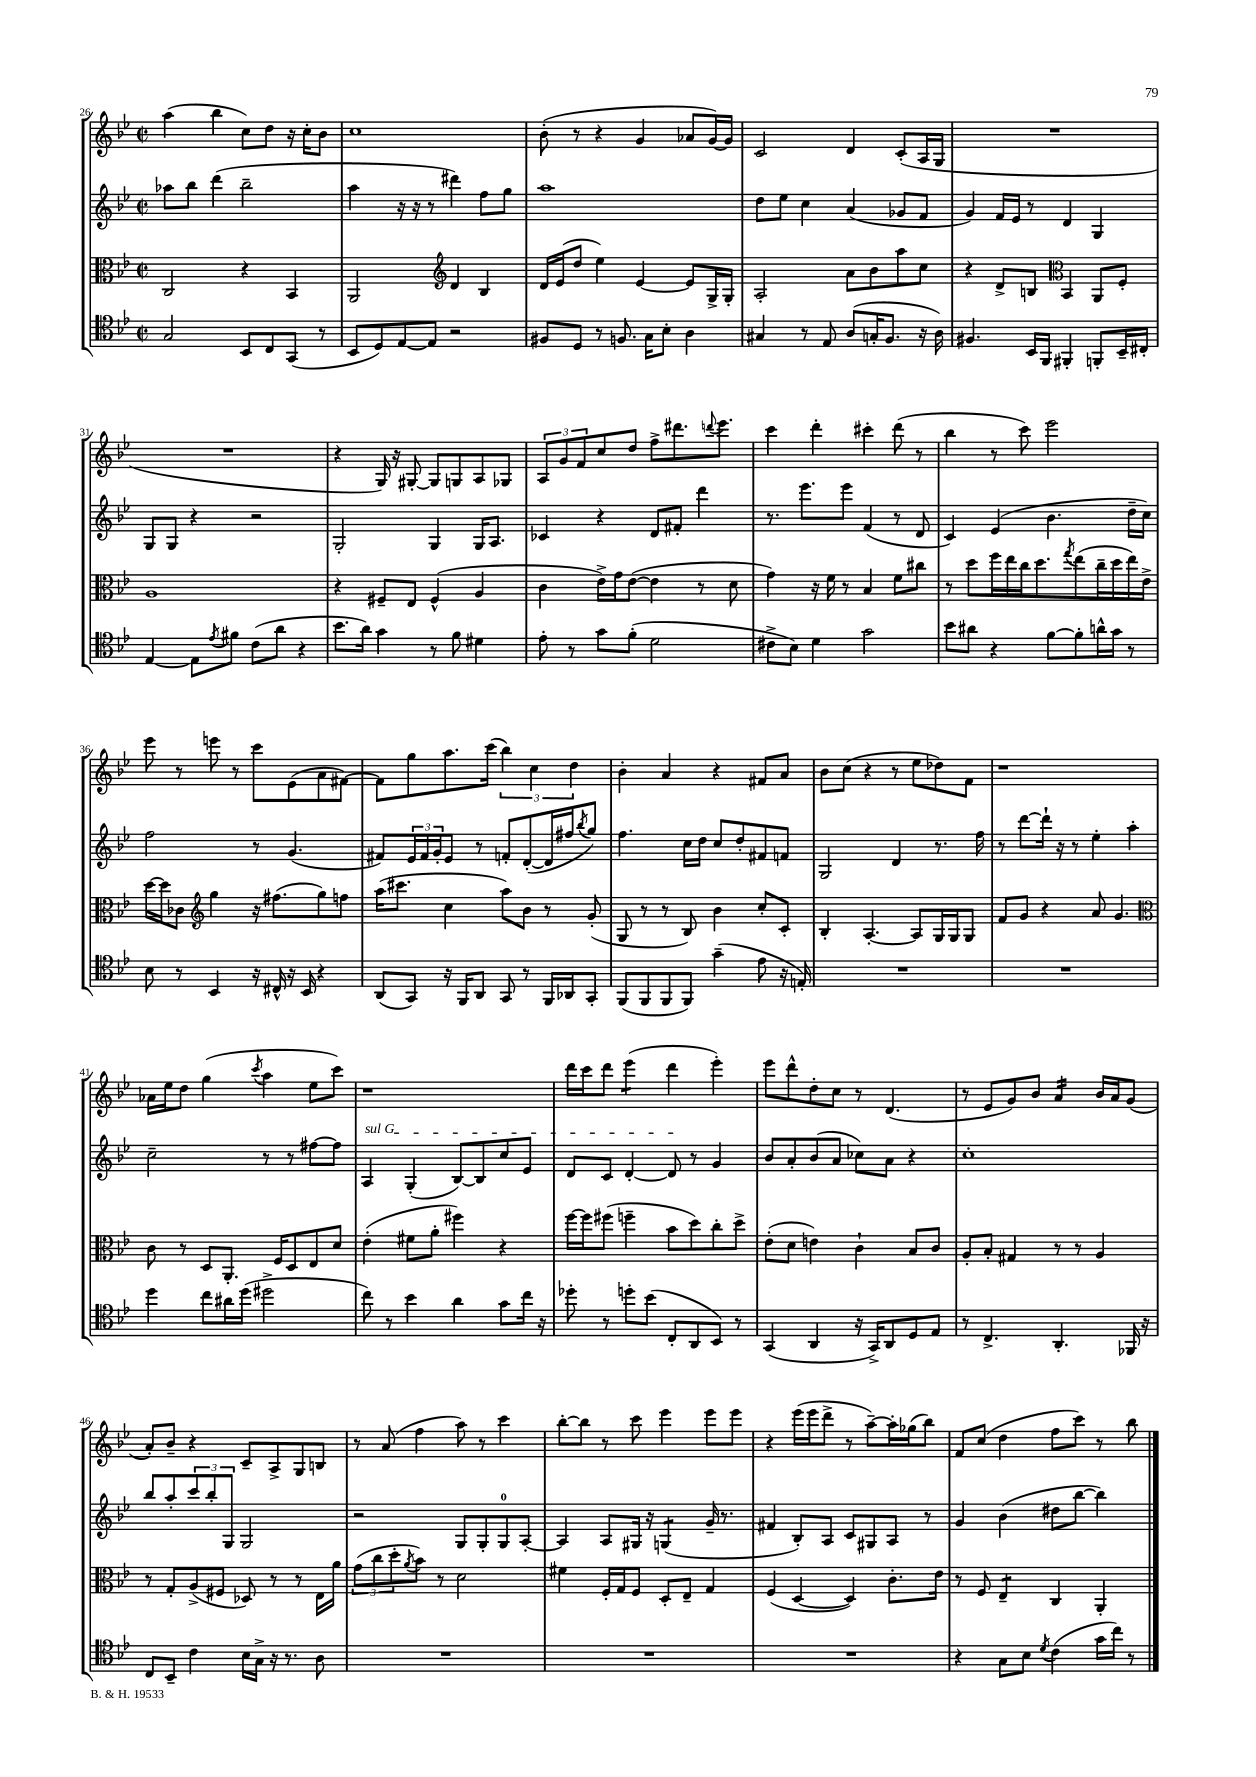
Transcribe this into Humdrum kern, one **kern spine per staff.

**kern	**kern	**kern	**kern
*staff4	*staff3	*staff2	*staff1
*clefC4	*clefC3	*clefG2	*clefG2
*k[b-e-]	*k[b-e-]	*k[b-e-]	*k[b-e-]
*M2/2	*M2/2	*M2/2	*M2/2
*met(c|)	*met(c|)	*met(c|)	*met(c|)
2G	2C	8aa-	(4aa
.	.	8bb-	.
.	.	(4ddd	4bb-
8BB-	4r	2bb-~	8cc)
8C	.	.	8dd
(8GG	4BB-	.	16r
.	.	.	16cc'
8r	.	.	8b-
=	=	=	=
8BB-	2AA	4aa	1cc
8D)	.	.	.
[8E-	.	16r	.
.	.	16r	.
8E-]	.	8r	.
*	*clefG2	*	*
2r	4d	4ddd#)	.
.	4B-	8ff	.
.	.	8gg	.
=	=	=	=
8F#	16d	1aa	(8b-'
.	(16e-	.	.
8D	8dd	.	8r
8r	4ee-)	.	4r
8.F	.	.	.
.	[4e-	.	4g
16G	.	.	.
8B-'	.	.	.
4A	8e-]	.	8a-
.	16G^	.	[16g)
.	16G'	.	16g]
=	=	=	=
4G#	2A'	8dd	2c
.	.	8ee-	.
8r	.	4cc	.
8E-	.	.	.
(8A	8a	(4a	4d
16G'	8b-	.	.
8.F	.	.	.
.	8aa	8g-	(8c'
16r	8cc	8f	16A
16A)	.	.	16G
=	=	=	=
4.F#	4r	4g)	1r
.	8d^	16f	.
.	.	16e-	.
16BB-	8B	8r	.
16FF	.	.	.
*	*clefC3	*	*
4FF#'	4BB-	4d	.
8FF'	8AA	4G	.
16BB-~	8F'	.	.
16C#'	.	.	.
=	=	=	=
[4E-	1A	8G	1r
.	.	8G	.
8E-]	.	4r	.
8qe-	.	.	.
8f#	.	.	.
(8c	.	2r	.
8a	.	.	.
4r	.	.	.
=	=	=	=
8.b-	4r	2G'	4r
16a)	.	.	.
4g	8F#~	.	16G)
.	.	.	16r
.	8E-	.	[8G#'
8r	(4F#^^	4G	8G#]
8f	.	.	8G
4d#	4A	16G	8A
.	.	8.A	.
.	.	.	8G-
=	=	=	=
8e-'	4c	4c-	12A
.	.	.	12g
8r	.	.	.
.	.	.	12f
8g	16e-^)	4r	8cc
.	16g	.	.
(8f'	([8e-	.	8dd
2d	4e-]	8d	8ff^
.	.	8f#'	8.ddd#
.	8r	4ddd	.
.	.	.	8qqddd
.	.	.	8.eee-
.	8d	.	.
=	=	=	=
8c#^	4g)	8.r	4ccc
8B-)	.	.	.
.	.	8.eee-	.
4d	16r	.	4ddd'
.	16f	.	.
.	8r	8eee-	.
2g	4B-	(4f	4ccc#'
.	8f	8r	(8ddd
.	8cc#	8d	8r
=	=	=	=
8b-	8r	4c)	4bb-
8a#	8dd	.	.
4r	16ff	(4e-	8r
.	16ee-	.	.
.	16cc	.	8ccc)
.	8.dd	.	.
[8f	.	4.b-	2eee-
.	8qgg	.	.
8f']	(8ee-	.	.
16a^^	16cc~	.	.
16g	16dd	.	.
8r	16ee-)	16dd~	.
.	16e-^	16cc)	.
=	=	=	=
8B-	[16dd	2ff	8eee-
.	16dd]	.	.
8r	8c-	.	8r
*	*clefG2	*	*
4BB-	4gg	.	8eee
.	.	.	8r
16r	16r	8r	8ccc
16C#^^	(8.ff#	.	.
16r	.	(4.g	(8e-
16BB-	.	.	.
4r	8gg)	.	8a
.	8ff	.	[8f#)
=	=	=	=
(8AA	(16aa	8f#)	8f#]
.	8.ccc#	.	.
8GG)	.	24e-	8gg
.	.	24f#	.
.	.	24g'	.
16r	4cc	8e-	8.aa
16FF	.	.	.
8AA	.	8r	.
.	.	.	(16ccc
8GG	8aa)	8f'	6bb-)
8r	8b-	([8d'	.
.	.	.	6cc
16FF	8r	16d]	.
16AA-	.	16ff#	.
.	.	.	6dd
.	.	8qbb-	.
8GG'	(8g'	8gg)	.
=	=	=	=
(8FF	8G	4.ff	4b-'
8FF	8r	.	.
8FF	8r	.	4a
8FF)	8B-)	16cc	.
.	.	16dd	.
(4g~	4b-	8cc	4r
.	.	8dd'	.
8e-	8cc'	8f#	8f#
16r	8c'	8f	8a
16E')	.	.	.
=	=	=	=
1r	4B-'	2G	8b-
.	.	.	(8cc
.	[4.A'	.	4r
.	.	4d	8r
.	8A]	.	8ee-
.	16G	8.r	8dd-)
.	16G	.	.
.	8G	.	8f
.	.	16ff	.
=	=	=	=
1r	8f	8r	1r
.	8g	[8ddd	.
.	4r	16ddd`]	.
.	.	16r	.
.	.	8r	.
.	8a	4ee-'	.
.	4.g	.	.
.	.	4aa'	.
=	=	=	=
*	*clefC3	*	*
4dd	8c	2cc~	16a-
.	.	.	16ee-
.	8r	.	8dd
8cc	8D	.	(4gg
16a#	8.AA'	.	.
(16dd	.	.	.
.	.	.	8qccc
2dd#^	.	8r	4aa
.	16F	.	.
.	8D	8r	.
.	8E-	[8ff#	8ee-
.	8d	8ff#]	8ccc)
=	=	=	=
8cc)	(4e-'	4A	1r
8r	.	.	.
4b-	8f#	(4G'	.
.	8a'	.	.
4a	4ff#)	[8B-)	.
.	.	8B-]	.
8g	4r	8cc	.
16cc	.	8e-	.
16r	.	.	.
=	=	=	=
8dd-'	[16ff	8d	16ddd
.	16ff]	.	16ccc
8r	(8ff#	8c	8ddd
8dd'	4ff~	[4d'	(4eee-
(8b-	.	.	.
8C'	8b-	8d]	4ddd
8AA	8dd)	8r	.
8BB-)	8cc'	4g	4eee-')
8r	8dd^	.	.
=	=	=	=
(4GG	(8e-'	8b-	8eee-
.	8d	8a'	8ddd^^
4AA	4e)	(8b-	8dd'
.	.	8a	8cc
16r	4c`	8cc-)	8r
16GG^)	.	.	.
8AA	.	8a	(4.d
8D	8B-	4r	.
8E-	8c	.	.
=	=	=	=
8r	8A'	1cc'	8r
4.C^	8B-'	.	8e-
.	4G#	.	8g)
.	.	.	8b-
4.AA'	8r	.	4a
.	8r	.	.
.	4A	.	16b-
.	.	.	16a
16FF-	.	.	(8g
16r	.	.	.
=	=	=	=
8C	8r	8bb-	8a')
8BB-~	8G'	8aa'	8b-~
4c	(8A^	12ccc	4r
.	.	12bb-'	.
.	8F#	.	.
.	.	12G	.
16B-	8D-)	2G	8c~
16G^	.	.	.
16r	8r	.	8A^
8.r	.	.	.
.	8r	.	8G
8A	16E-	.	8B
.	16a	.	.
=	=	=	=
1r	(12g	2r	8r
.	12cc	.	.
.	.	.	(8a
.	12dd'	.	.
.	8qa	.	.
.	8b-)	.	4ff
.	8r	.	.
.	2d	8G	8aa)
.	.	8G'	8r
.	.	8G	4ccc
.	.	[8A'	.
=	=	=	=
1r	4f#	4A]	[8bb-'
.	.	.	8bb-]
.	16F'	8A	8r
.	16G	.	.
.	8F	16G#	8ccc
.	.	16r	.
.	8D'	(4G	4eee-
.	8E-~	.	.
.	4G	16g~	8eee-
.	.	8.r	.
.	.	.	8eee-
=	=	=	=
1r	(4F	4f#	4r
.	[4D	8B-')	(16eee-
.	.	.	16eee-
.	.	8A	8ddd^
.	4D])	8c	8r
.	.	8G#	[8aa~)
.	8.c'	8A	16aa']
.	.	.	(16gg-
.	.	8r	8bb-)
.	16e-	.	.
=	=	=	=
4r	8r	4g	8f
.	8F	.	(8cc
8G	4E-~	(4b-	4dd
8B-	.	.	.
8qd	.	.	.
(4c	4C	8dd#	8ff
.	.	[8bb-	8ccc)
16g	4AA'	4bb-])	8r
16cc)	.	.	.
8r	.	.	8bb-
==	==	==	==
*-	*-	*-	*-
